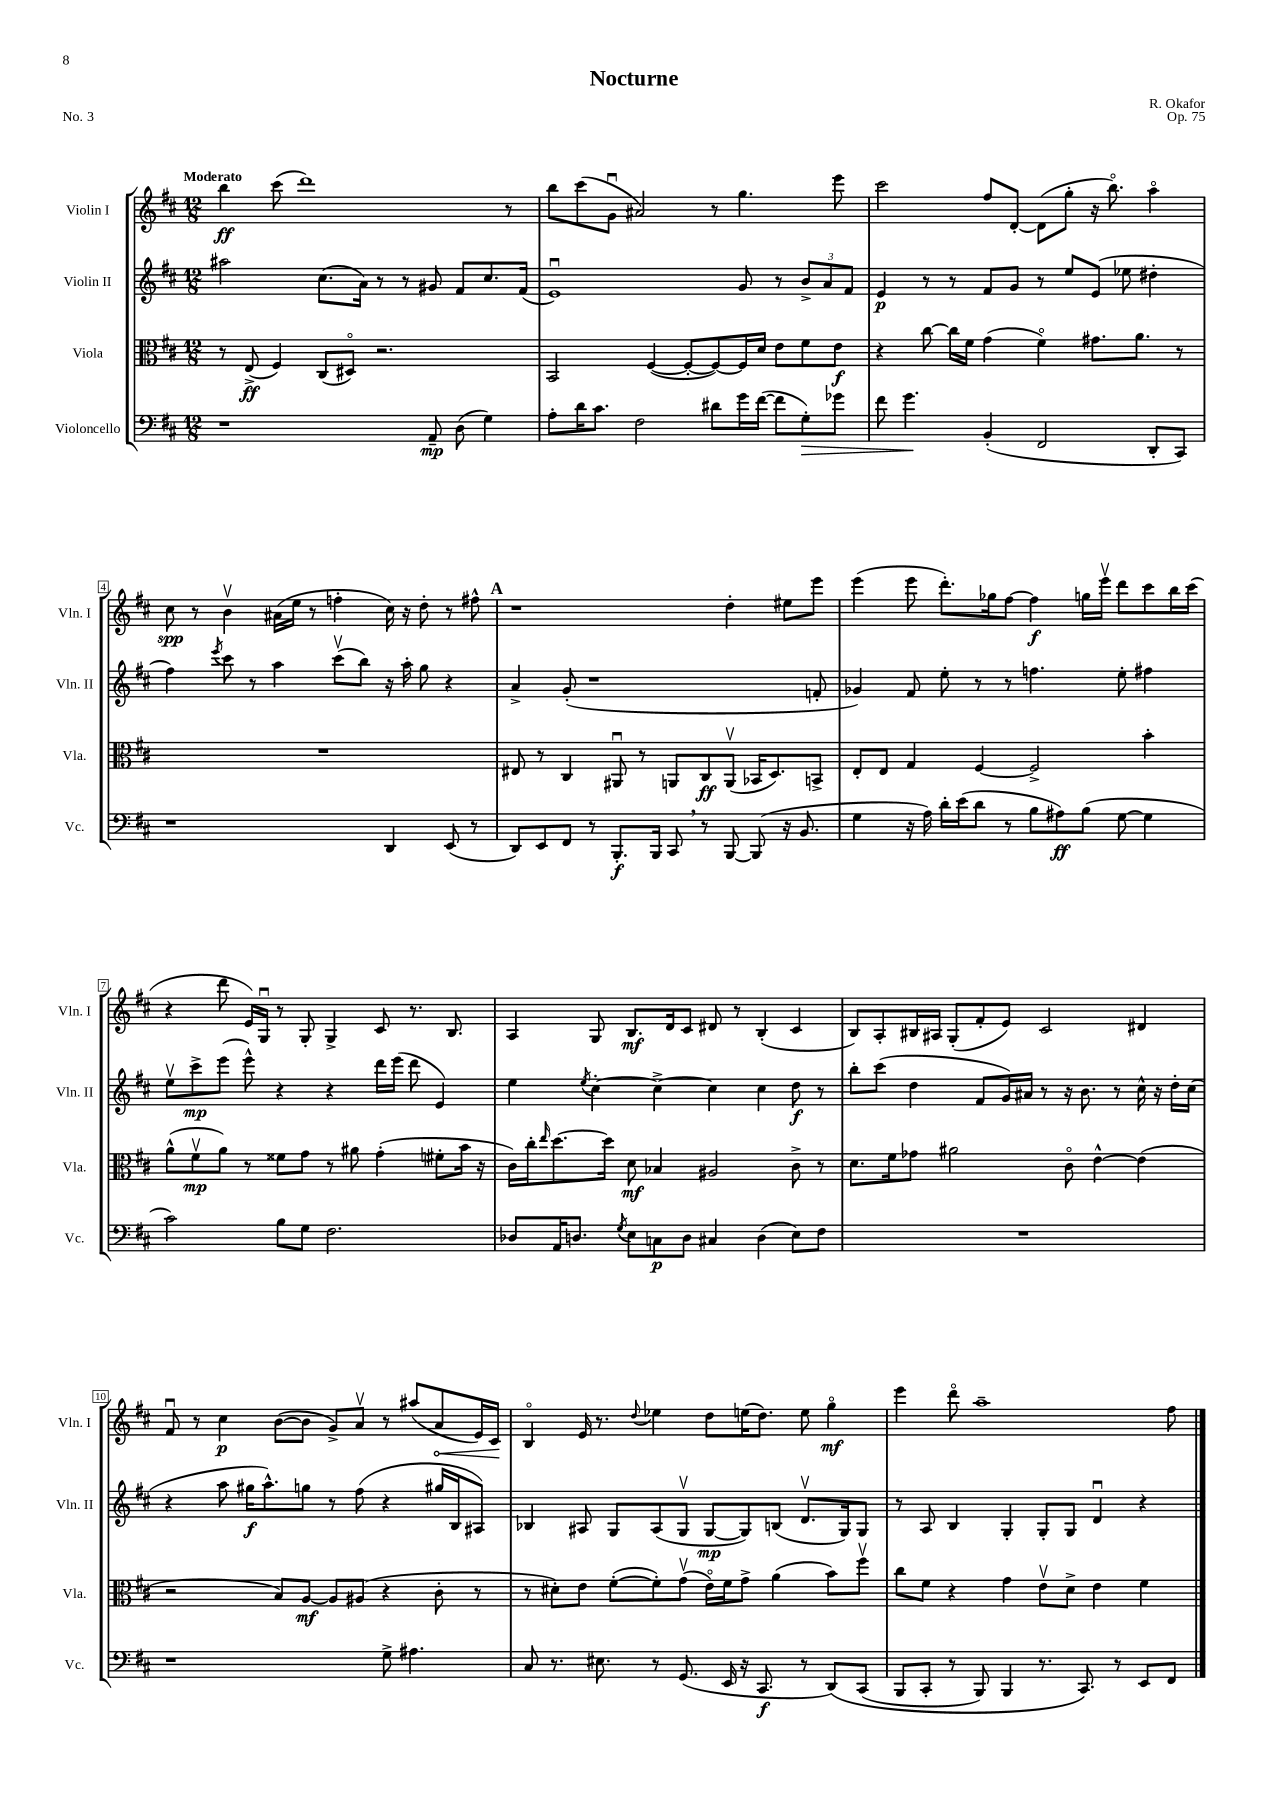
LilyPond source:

\header { title = "Nocturne" composer = "R. Okafor" opus = "Op. 75" piece = "No. 3" }
<<
\new StaffGroup <<
\new Staff = "s0" \with { instrumentName = "Violin I" shortInstrumentName = "Vln. I" } {
    \clef treble \key d \major \numericTimeSignature \time 12/8 \tempo "Moderato"
    b''4\ff cis'''8( d'''1) r8 |
    b''8 cis'''8( g'8\downbow ais'2) r8 g''4. e'''8 |
    cis'''2 fis''8 d'8~-. d'8( g''8-. r16 b''8.\flageolet) a''4\flageolet |
    cis''8\spp r8 b'4\upbow ais'16( e''16 r8 f''4-. cis''16) r16 d''8-. r8 fis''8-^ |
    \mark \markup { \bold "A" } r1 d''4-. eis''8 e'''8 |
    e'''4( e'''8 d'''8.-.) ges''16 fis''8~ fis''4\f g''16 e'''16\upbow d'''8 cis'''8 b''16 cis'''16( |
    r4 d'''8 e'16) g16\downbow r8 g8-. g4-> cis'8 r8. b8. |
    a4 g8 b8.\mf d'16 cis'8 dis'8 r8 b4-.( cis'4 |
    b8) a8-. bis16 ais16 g8-.( fis'8-. e'8) cis'2 dis'4 |
    fis'8\downbow r8 cis''4\p b'8~( b'8 g'8->) a'8\upbow r8 ais''8( \once \override Hairpin.circled-tip = ##t a'8\< e'16) cis'16\! |
    b4\flageolet e'16 r8. \appoggiatura { d''8 } ees''4 d''8 e''16( d''8.) e''8 g''4\flageolet\mf |
    e'''4 d'''8\flageolet a''1-- fis''8 \bar "|." |
}
\new Staff = "s1" \with { instrumentName = "Violin II" shortInstrumentName = "Vln. II" } {
    \clef treble \key d \major \numericTimeSignature \time 12/8
    ais''2 cis''8.( a'16) r8 r8 gis'8 fis'8 cis''8. fis'16( |
    e'1\downbow) g'8 r8 \tuplet 3/2 { b'8-> a'8 fis'8 } |
    e'4\p r8 r8 fis'8 g'8 r8 e''8 e'8( ees''8 dis''4-. |
    fis''4) \acciaccatura { e'''8 } cis'''8 r8 a''4 cis'''8\upbow( b''8) r16 a''16-. g''8 r4 |
    \mark \markup { \bold "A" } a'4-> g'8-.( r1 f'8-. |
    ges'4) fis'8 e''8-. r8 r8 f''4. e''8-. fis''4 |
    e''8\upbow cis'''8->\mp e'''8( e'''8-^) r4 r4 d'''16 e'''16( d'''8 e'4) |
    e''4 \acciaccatura { e''8 } cis''4~-. cis''4~-> cis''4 cis''4 d''8\f r8 |
    b''8-. cis'''8( d''4 fis'8 g'16) ais'16 r8 r16 b'8. r8 cis''16-^ r16 d''16-. cis''16( |
    r4 a''8 gis''16\f a''8.-^) g''8 r8 fis''8( r4 gis''16 b16 ais8) |
    bes4 ais8 g8 ais8( g8\upbow g8~\mp g8) b8( d'8.\upbow g16) g8 |
    r8 a8 b4 g4-. g8-. g8 d'4\downbow r4 \bar "|." |
}
\new Staff = "s2" \with { instrumentName = "Viola" shortInstrumentName = "Vla." } {
    \clef alto \key d \major \numericTimeSignature \time 12/8
    r8 e8->\ff( fis4) cis8( dis8\flageolet) r2. |
    b,2 fis4~( fis8~-. fis8~) fis16 d'16 e'8 fis'8 e'8\f |
    r4 cis''8~ cis''16 fis'16 g'4( fis'4\flageolet) gis'8. a'8. r8 |
    R1. |
    \mark \markup { \bold "A" } eis8 r8 cis4 ais,8\downbow r8 a,8 cis8\ff a,8\upbow( bes,16 d8.) b,8-> |
    e8-. e8 g4 fis4~ fis2-> b'4-. |
    a'8-^( fis'8\upbow\mp a'8) r8 fisis'8 g'8 r8 ais'8 g'4-.( fis'8-. b'16 r16 |
    cis'16) cis''16-. \grace { e''16 } d''8.~ d''16 d'8\mf bes4 ais2 cis'8-> r8 |
    d'8. fis'16 ges'8 ais'2 cis'8\flageolet e'4~-^ e'4( |
    r2 b8) a8~\mf a8 ais8( r4 cis'8-. r8 |
    r8 dis'8-.) e'8 fis'8~-.( fis'8-.) g'8\upbow( e'16\flageolet) fis'16 g'8-> a'4( b'8) fis''8\upbow |
    cis''8 fis'8 r4 g'4 e'8\upbow d'8-> e'4 fis'4 \bar "|." |
}
\new Staff = "s3" \with { instrumentName = "Violoncello" shortInstrumentName = "Vc." } {
    \clef bass \key d \major \numericTimeSignature \time 12/8
    r1 a,8--\mp d8( g4) |
    a8-. d'16 cis'8. fis2 dis'8 g'16 fis'16~( fis'8 g8-.\>) ges'8 |
    fis'8 g'4.\! b,4-.( fis,2 d,8-. cis,8) |
    r1 d,4 e,8( r8 |
    \mark \markup { \bold "A" } d,8) e,8 fis,8 r8 b,,8.-.\f b,,16 cis,8 \breathe r8 b,,8~ b,,8( r16 b,8. |
    g4 r16 a16) d'16-. e'16( d'8 r8 b8 ais8\ff) b8( g8~ g4 |
    cis'2) b8 g8 fis2. |
    des8 a,16 d8. \acciaccatura { g8 } e8 c8\p d8 cis4 d4( e8) fis8 |
    R1. |
    r1 g8-> ais4. |
    cis8 r8. eis8. r8 g,8.( e,16 r16 cis,8.\f r8 d,8)\( cis,8( |
    b,,8 cis,8-. r8 b,,8) b,,4 r8. cis,8.\) r8 e,8 fis,8 \bar "|." |
}
>>
>>
\layout { \context { \Score \override BarNumber.stencil = #(make-stencil-boxer 0.1 0.3 ly:text-interface::print) } }
